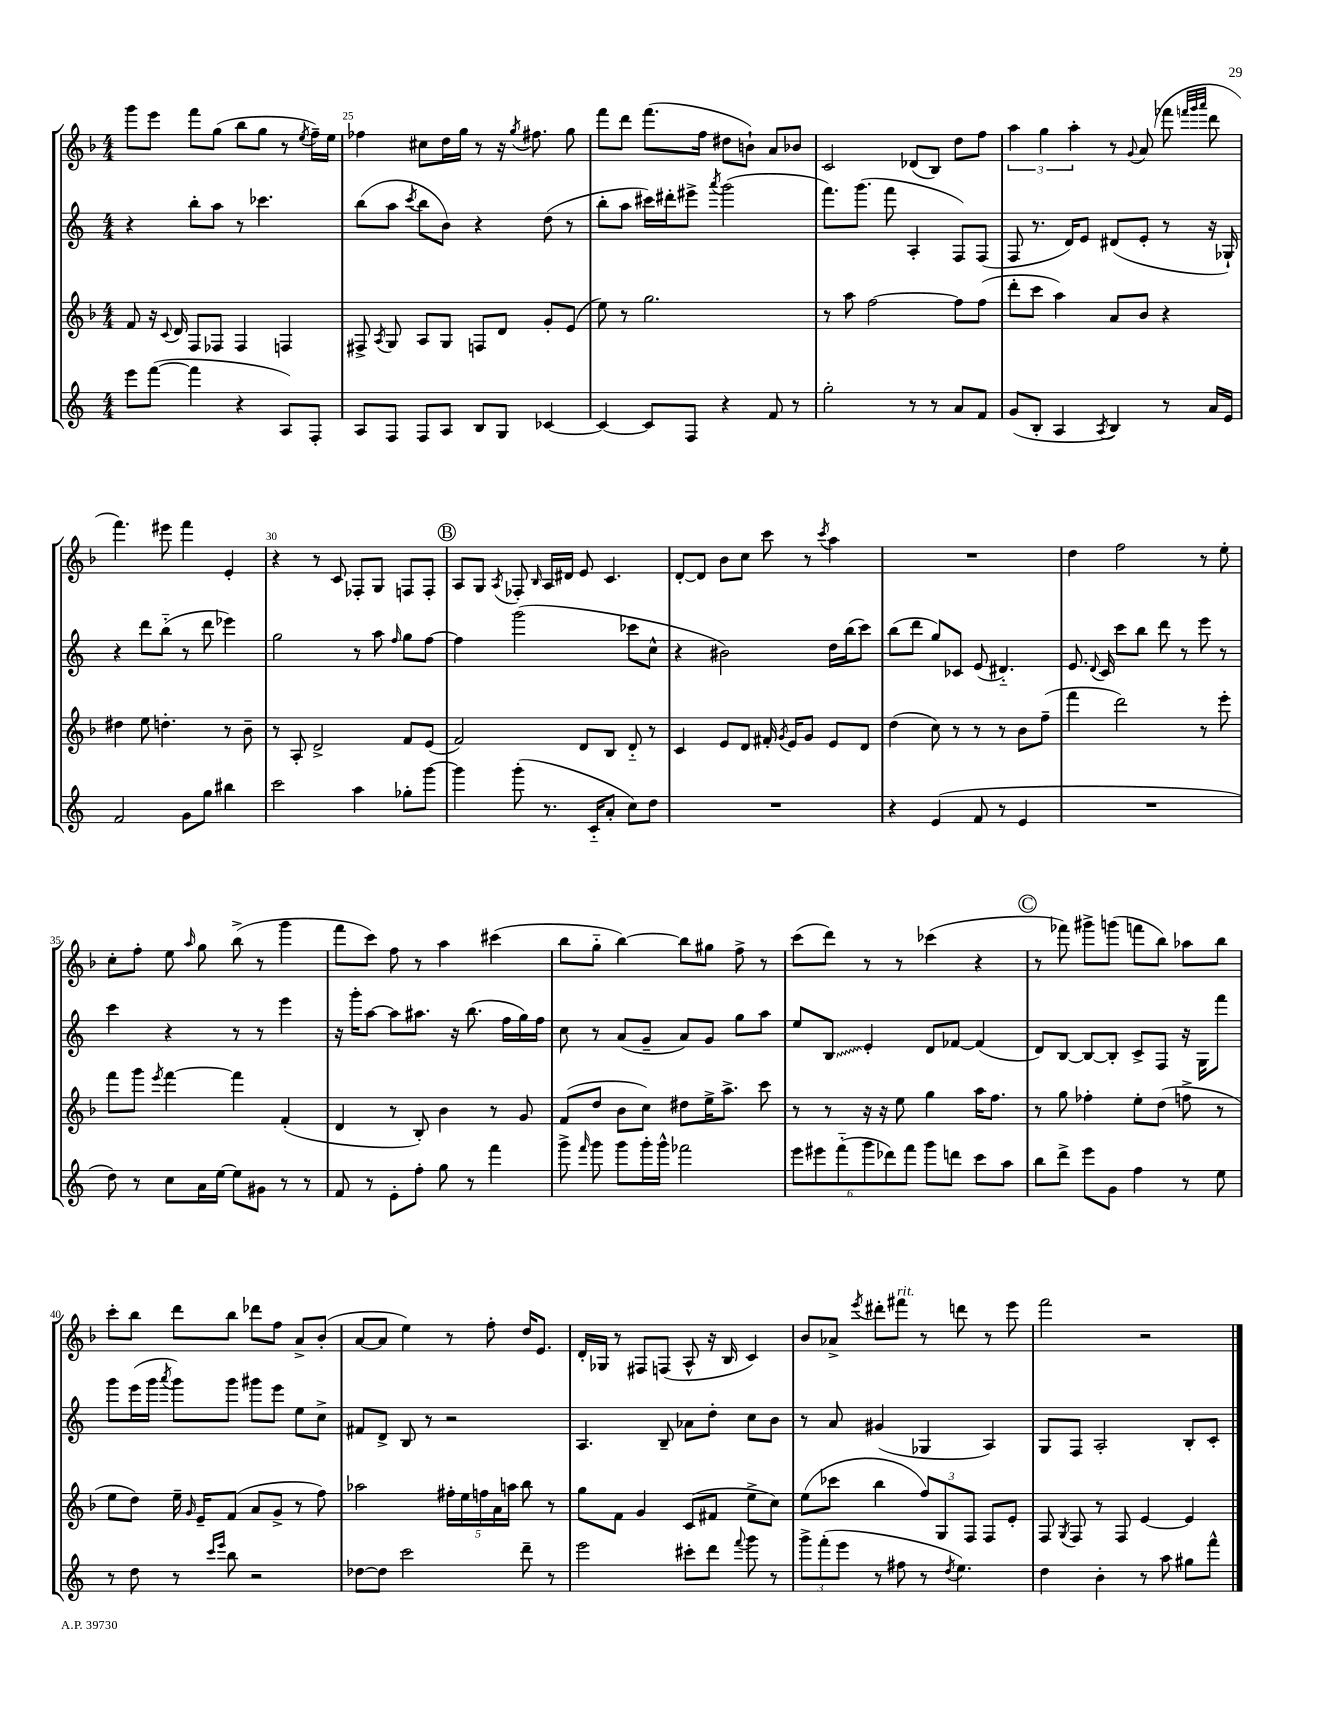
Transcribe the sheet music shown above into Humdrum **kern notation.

**kern	**kern	**kern	**kern
*staff4	*staff3	*staff2	*staff1
*clefG2	*clefG2	*clefG2	*clefG2
*k[]	*k[b-]	*k[]	*k[b-]
*M4/4	*M4/4	*M4/4	*M4/4
8eee\L	8f/	4r	8ggg\L
([8fff\J	16r	.	8eee\J
.	8qqc/	.	.
.	16d/	.	.
4fff\]	8F/L	8bb'\L	8fff\L
.	8F-/J	8aa\J	(8gg\J
4r	4F-/	8r	8bb-\L
.	.	4.ccc-\	8gg\J
8A/L)	4F/	.	8r
.	.	.	8qee/
8F'/J	.	.	16ff~\LL)
.	.	.	16ee\JJ
=	=	=	=
8A/L	8F#^/	(8bb\L	4ff-\
.	8qA/	.	.
8F/J	8G/	8aa\J	.
.	.	8qccc/	.
8F/L	8A/L	8bb\L	8cc#\L
8A/J	8G/J	8b\J)	16dd\L
.	.	.	16gg\JJ
8B/L	8F/L	4r	8r
8G/J	8d/J	.	16r
.	.	.	8qgg/
.	.	.	8.ff#\
[4c-/	8g'/L	(8dd\	.
.	(8e/J	8r	8gg\
=	=	=	=
4c-/_	8ee\)	8bb'\L	8fff\L
.	8r	8aa\J	8ddd\J
8c-/]L	2.gg\	16ccc#\LL)	(8.fff\L
.	.	16ddd#'\J	.
8F/J	.	8eee#^\J	.
.	.	.	16ff\Jk
.	.	8qaaa/	.
4r	.	(2ggg\	8dd#\L
.	.	.	8b`\J)
8f/	.	.	8a/L
8r	.	.	8b-/J
=	=	=	=
2gg'\	8r	8.fff\L)	2c/
.	8aa\	.	.
.	.	(8.ggg\J	.
.	[2ff\	.	.
.	.	8fff\	.
8r	.	4A'/	(8d-/L
8r	.	.	8B-/J)
8a/L	8ff\]L	8F/L)	8dd\L
8f/J	(8ff\J	(8F/J	8ff\J
=	=	=	=
(8g/L	8ddd'\L	8F/	6aa\
8B'/J	8ccc\J	8.r	.
.	.	.	6gg\
4A/	4aa\)	.	.
.	.	16d/LK)	.
.	.	.	6aa'\
.	.	8e/J	.
8qA/	.	.	.
4B/)	8a/L	(8d#/L	8r
.	.	.	8qqg/
.	8b-/J	8e'/J	(8a/
8r	4r	8r	8fff-\
.	.	.	32qqfff/LLL
.	.	.	32qqggg/
.	.	.	32qqaaa/JJJ
16a/LL	.	16r	8ddd\
16e/JJ	.	16G-`/)	.
=	=	=	=
2f/	4dd#\	4r	4.fff\)
.	8ee\	8ddd\L	.
.	4.dd'\	(8bb'~\J	8eee#\
8g\L	.	8r	4fff\
8gg\J	.	8ddd\	.
4bb#\	8r	4eee-\)	4e'/
.	8b-~\	.	.
=	=	=	=
2ccc\	8r	2gg\	4r
.	8A'/	.	.
.	2d^/	.	8r
.	.	.	8c/
4aa\	.	8r	8F-'/L
.	.	8aa\	8G/J
.	.	16qqff/	.
8gg-'\L	8f/L	8gg\L	8F/L
[8ggg\J	(8e/J	[8ff\J	8F'/J
=	=	=	=
4ggg\]	2f/)	4ff\]	8A/L
.	.	.	8G/J
.	.	.	8qA/
(8ggg'\	.	(2ggg\	8F-'/
.	.	.	16qqB-/
8.r	.	.	16A/LL
.	.	.	16d#/JJ
.	8d/L	.	8e/
16c'~/LK	.	.	.
8a'/J	8B-/J	.	4.c/
8cc\L)	8d'~/	8ccc-\L	.
8dd\J	8r	8cc^^\J	.
=	=	=	=
1r	4c/	4r	[8d'/L
.	.	.	8d/]J
.	8e/L	2b#\)	8b-\L
.	8d/J	.	8cc\J
.	16f#'/	.	8ccc\
.	8qg/	.	.
.	16e/LK	.	.
.	8g/J	.	8r
.	.	.	8qccc/
.	8e/L	16dd\LL	4aa\
.	.	(16bb\J	.
.	8d/J	8ccc\J)	.
=	=	=	=
4r	(4dd\	(8bb\L	1r
.	.	8ddd\J	.
(4e/	8cc\)	8gg/L)	.
.	8r	8c-/J	.
8f/	8r	(8e/	.
8r	8r	4.d#'~/)	.
4e/	8b-\L	.	.
.	(8ff~\J	.	.
=	=	=	=
1r	4fff\	8.e/	4dd\
.	.	8qqd/	.
.	.	16c/	.
.	2ddd\)	8ccc\L	2ff\
.	.	8bb\J	.
.	.	8ddd\	.
.	.	8r	.
.	8r	8eee\	8r
.	8eee'\	8r	8ee'\
=	=	=	=
8dd\)	8fff\L	4ccc\	8cc'\L
8r	8ggg\J	.	8ff'\J
.	8qeee/	.	.
8cc\L	[4fff\	4r	8ee\
.	.	.	16qqaa/
16a\L	.	.	8gg\
[16ee\JJ	.	.	.
8ee\]L	4fff\]	8r	(8bb-^\
8g#\J	.	8r	8r
8r	(4f'/	4eee\	4ggg\
8r	.	.	.
=	=	=	=
8f/	4d/	16r	8fff\L
.	.	16ggg'\LK	.
8r	.	[8aa\J	8ccc\J)
8e'\L	8r	8aa\]L	8ff\
8ff'\J	8B-'/)	8.aa#\J	8r
8gg\	4b-\	.	4aa\
.	.	16r	.
8r	.	(8.bb\	.
4fff\	8r	.	(4ccc#\
.	.	16ff\LL	.
.	8g/	16gg\)	.
.	.	16ff\JJ	.
=	=	=	=
8ggg^\	(8f/L	8cc\	8bb-\L
16qqfff/	.	.	.
8ggg\	8dd/J	8r	8gg'~\J
8ggg\L	8b-\L	(8a/L	[4bb-\)
16ggg'\L	8cc\J)	8g~/J	.
16ggg^^\JJ	.	.	.
2fff-\	8dd#\L	8a/L)	8bb-\]L
.	16ee^\K	8g/J	8gg#\J
.	8.aa^\J	.	.
.	.	8gg\L	8ff^\
.	8ccc\	8aa\J	8r
=	=	=	=
12eee\L	8r	8ee/L	(8ccc\L
12eee#\	.	.	.
.	8r	8B/J	8ddd\J)
(12fff'~\	.	.	.
12ggg\	16r	4e'/	8r
.	16r	.	.
12ddd-\)	.	.	.
.	8ee\	.	8r
12fff\J	.	.	.
8ggg\L	4gg\	8d/L	(4ccc-\
8ddd\J	.	[8f-/J	.
8ccc\L	16aa\LK	(4f-/]	4r
.	8.ff\J	.	.
8aa\J	.	.	.
=	=	=	=
8bb\L	8r	8d/L)	8r
8ddd^\J	8gg\	[8B/J	8fff-\)
8eee\L	4ff-'\	8B/_L	8ggg#^\L
8g\J	.	8B'/]J	(8ggg\J
4ff\	8ee'\L	8c^/L	8fff\L
.	(8dd\J	8F/J	8bb-\J)
8r	8ff^\	16r	8aa-\L
.	.	16G\LK	.
8ee\	8r	8fff\J	8bb-\J
=	=	=	=
8r	8ee\L	8ggg\L	8ccc'\L
8dd\	8dd\J)	(16eee\L	8bb-\J
.	.	16ggg\JJ	.
.	.	8qaaa/	.
8r	16ee~\	8ggg\L)	8ddd\L
.	16qqg/	.	.
.	16e~/LK	.	.
16qqccc/LL	.	.	.
16qqeee/JJ	.	.	.
8bb\	(8f/J	8ggg\J	8bb-\J
2r	8a/L	8ggg#\L	8ddd-\L
.	8g^/J	8eee\J	8ff\J
.	8r	8ee\L	8a^/L
.	8ff\)	8cc^\J	(8b-'/J
=	=	=	=
[8dd-\L	2aa-\	8f#/L	[8a/L
8dd-\]J	.	8d^/J	8a/]J
2ccc\	.	8B/	4ee\)
.	.	8r	.
.	20ff#'\LL	2r	8r
.	20ee\	.	.
.	20ff\	.	.
.	.	.	8ff'\
.	20a\	.	.
.	20aa\JJ	.	.
8ddd~\	8bb-\	.	16dd/LK
.	.	.	8.e/J
8r	8r	.	.
=	=	=	=
2eee\	8gg\L	4.A/	16d'/LL
.	.	.	16G-/JJ
.	8f\J	.	8r
.	4g/	.	8F#/L
.	.	8B~/	(8F/J
8ccc#'\L	(8c/L	8a-\L	8A^^/
8ddd\J	8f#/J	8dd'\J	16r
.	.	.	16B-/
8qqfff/	.	.	.
8ggg\	8ee^\L	8cc\L	4c/)
8r	8cc\J)	8b\J	.
=	=	=	=
12ggg^\L	(8ee\L	8r	8b-/L
(12fff'\	.	.	.
.	8ccc-\J	8a/	8a-^/J
12eee\J	.	.	.
.	.	.	8qeee/
8r	4bb-\	(4g#/	8ddd#'\L
8ff#\	.	.	8fff#\J
8r	12ff/L)	4G-/	8r
.	12G/	.	.
8qdd/	.	.	.
4.ee\)	.	.	8ddd\
.	12F/J	.	.
.	8F/L	4A/)	8r
.	8e'/J	.	8eee\
=	=	=	=
4dd\	8F/	8G/L	2fff\
.	8qG/	.	.
.	8F/	8F/J	.
4b'\	8r	2A'/	.
.	8F/	.	.
8r	[4e/	.	2r
8aa\	.	.	.
8gg#\L	4e/]	8B'/L	.
8fff^^\J	.	8c'/J	.
==	==	==	==
*-	*-	*-	*-
